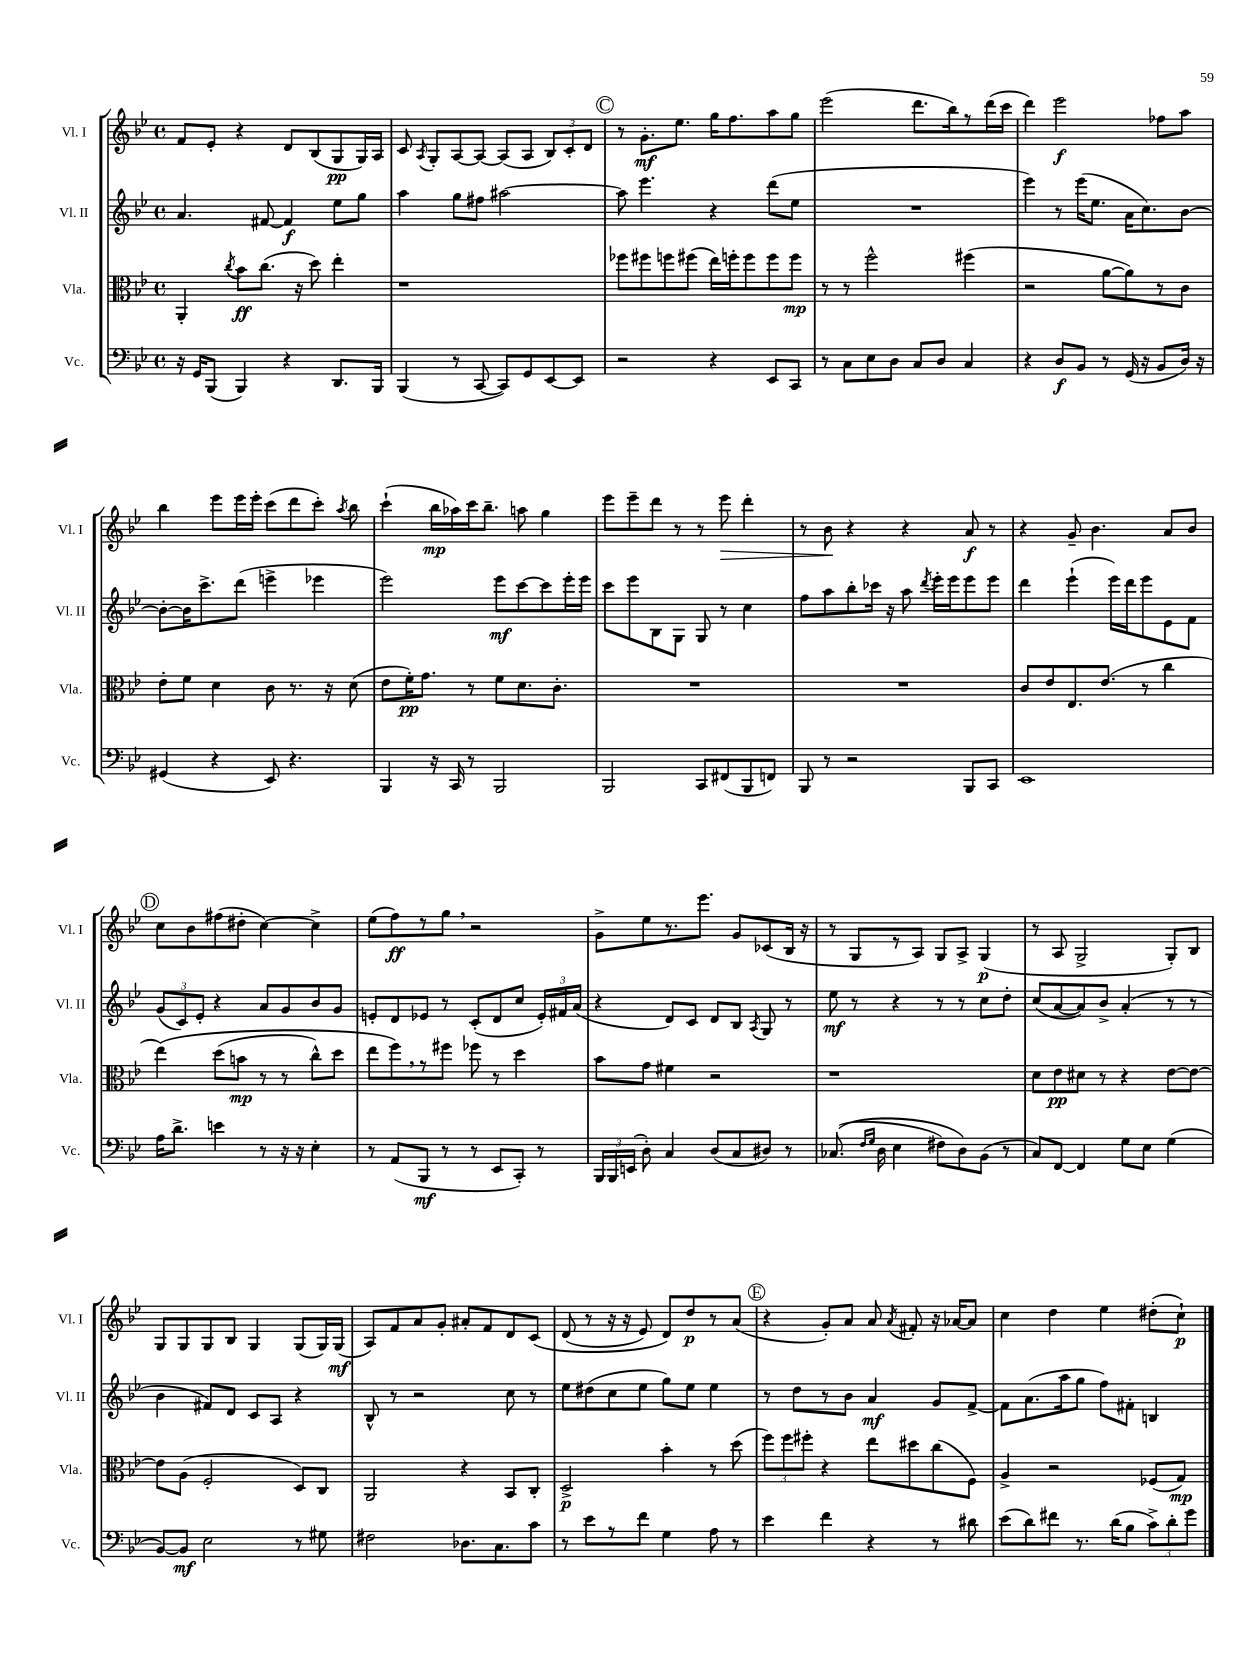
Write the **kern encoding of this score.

**kern	**dynam	**kern	**dynam	**kern	**dynam	**kern	**dynam
*part4	*part4	*part3	*part3	*part2	*part2	*part1	*part1
*staff4	*staff4	*staff3	*staff3	*staff2	*staff2	*staff1	*staff1
*I"Vc.	*	*I"Vla.	*	*I"Vl. II	*	*I"Vl. I	*
*I'Vc.	*	*I'Vla.	*	*I'Vl. II	*	*I'Vl. I	*
*clefF4	*	*clefC3	*	*clefG2	*	*clefG2	*
*k[b-e-]	*	*k[b-e-]	*	*k[b-e-]	*	*k[b-e-]	*
*M4/4	*	*M4/4	*	*M4/4	*	*M4/4	*
*met(c)	*	*met(c)	*	*met(c)	*	*met(c)	*
=30	=30	=30	=30	=30	=30	=30	=30
16r	.	4AA'/	.	4.a/	.	8f/L	.
16GG/KL	.	.	.	.	.	.	.
(8BBB-/J	.	.	.	.	.	8e-'/J	.
.	.	8qcc/	.	.	.	.	.
4BBB-/)	.	8b-\L	ff	.	.	4r	.
.	.	(8.cc\J	.	[8f#X/	.	.	.
4r	.	.	.	4f#/]	f	8d/L	.
.	.	16r	.	.	.	.	.
.	.	8dd\)	.	.	.	(8B-/	.
8.DD/L	.	4ee-'\	.	8ee-\L	.	8G/	pp
.	.	.	.	8gg\J	.	16G/L)	.
16BBB-/Jk	.	.	.	.	.	16A/JJ	.
=31	=31	=31	=31	=31	=31	=31	=31
(4BBB-/	.	1r	.	4aa\	.	8c/	.
.	.	.	.	.	.	8qA/	.
.	.	.	.	.	.	8G'/L	.
8r	.	.	.	8gg\L	.	[8A/	.
[8CC/	.	.	.	8ff#X\J	.	8A/J_	.
8CC/L])	.	.	.	[2aa#X\	.	(8A/L]	.
8GG/	.	.	.	.	.	8A/J	.
[8EE-/	.	.	.	.	.	12B-/L)	.
.	.	.	.	.	.	12c'/	.
8EE-/J]	.	.	.	.	.	.	.
.	.	.	.	.	.	12d/J	.
!!LO:REH:place=s1:t=C
=32	=32	=32	=32	=32	=32	=32	=32
2r	.	8ff-X\L	.	8aa#\]	.	8r	.
.	.	8ff#X\	.	4.eee-\	.	8.g'\L	mf
.	.	8ffn\	.	.	.	.	.
.	.	.	.	.	.	8.ee-\J	.
.	.	(8ff#X\J	.	.	.	.	.
4r	.	16ee-\LL)	.	4r	.	16gg\KL	.
.	.	16ffn'\J	.	.	.	8.ff\	.
.	.	8ff\	.	.	.	.	.
8EE-/L	.	8ff\	.	(8ddd\L	.	8aa\	.
8CC/J	.	8ff\J	mp	8ee-\J	.	8gg\J	.
=33	=33	=33	=33	=33	=33	=33	=33
8r	.	8r	.	1r	.	(2eee-\	.
8C\L	.	8r	.	.	.	.	.
8E-\	.	2ff^^\	.	.	.	.	.
8D\J	.	.	.	.	.	.	.
8C/L	.	.	.	.	.	8.ddd\L	.
8D/J	.	.	.	.	.	.	.
.	.	.	.	.	.	16bb-\k)	.
4C/	.	(4ff#X\	.	.	.	8r	.
.	.	.	.	.	.	(16ddd\L	.
.	.	.	.	.	.	16ccc\JJ	.
=34	=34	=34	=34	=34	=34	=34	=34
4r	.	2r	.	4eee-\)	.	4ddd\)	.
8D/L	f	.	.	8r	.	2eee-\	f
8BB-/J	.	.	.	(16eee-\KL	.	.	.
.	.	.	.	8.ee-\J	.	.	.
8r	.	[8a\L	.	.	.	.	.
(16GG/	.	8a\])	.	16a\KL	.	.	.
16r	.	.	.	8.cc\)	.	.	.
8BB-/L	.	8r	.	.	.	8ff-X\L	.
16D/Jk)	.	8c\J	.	[8b-\J	.	8aa\J	.
16r	.	.	.	.	.	.	.
!!LO:LB:g=z
=35	=35	=35	=35	=35	=35	=35	=35
(4GG#X/	.	8e-'\L	.	8b-'\L_	.	4bb-\	.
.	.	8f\J	.	16b-\K]	.	.	.
.	.	.	.	8.ccc^\	.	.	.
4r	.	4d\	.	.	.	8eee-\L	.
.	.	.	.	(8ddd\J	.	16eee-\L	.
.	.	.	.	.	.	16eee-'\JJ	.
8EE-/)	.	8c\	.	4eeen^\	.	(8ccc\L	.
4.r	.	8.r	.	.	.	8ddd\	.
.	.	.	.	4eee-X\	.	8ccc'\J)	.
.	.	16r	.	.	.	.	.
.	.	.	.	.	.	8qaa/	.
.	.	(8d\	.	.	.	8bb-\	.
=36	=36	=36	=36	=36	=36	=36	=36
4BBB-/	.	8e-\L	.	2eee-\)	.	(4ccc`\	.
.	.	16f'\K)	pp	.	.	.	.
.	.	8.g\J	.	.	.	.	.
16r	.	.	.	.	.	16bb-\LL	mp
16CC/	.	.	.	.	.	16aa-X\)	.
8r	.	8r	.	.	.	16ccc\J	.
.	.	.	.	.	.	8.bb-~\J	.
2BBB-/	.	8f\L	.	8eee-\L	mf	.	.
.	.	8.d\	.	[8ccc\	.	8aan\	.
.	.	.	.	8ccc\]	.	4gg\	.
.	.	8.c'\J	.	.	.	.	.
.	.	.	.	16eee-'\L	.	.	.
.	.	.	.	16eee-\JJ	.	.	.
=37	=37	=37	=37	=37	=37	=37	=37
2BBB-/	.	1r	.	8ccc\L	.	8eee-\L	.
.	.	.	.	8eee-\	.	8eee-~\	.
.	.	.	.	8B-\	.	8ddd\J	.
.	.	.	.	8G\J	.	8r	.
8CC/L	.	.	.	8G/	.	8r	.
!	!	!	!	!	!	!	!LO:HP:b
(8FF#X/	.	.	.	8r	.	8eee-\	>
8BBB-/	.	.	.	4cc\	.	4ddd'\	.
8FFn/J)	.	.	.	.	.	.	.
=38	=38	=38	=38	=38	=38	=38	=38
8BBB-/	.	1r	.	8ff\L	.	8r	.
8r	.	.	.	8aa\	.	8b-\	.
2r	.	.	.	8bb-'\	.	4r	]
.	.	.	.	16ccc-X\Jk	.	.	.
.	.	.	.	16r	.	.	.
.	.	.	.	8aa\	.	4r	.
.	.	.	.	8qddd/	.	.	.
.	.	.	.	16eee-'\LL	.	.	.
.	.	.	.	16eee-\J	.	.	.
8BBB-/L	.	.	.	8eee-\	.	8a/	f
8CC/J	.	.	.	8eee-\J	.	8r	.
=39	=39	=39	=39	=39	=39	=39	=39
1EE-	.	8c/L	.	4ddd\	.	4r	.
.	.	8e-/	.	.	.	.	.
.	.	8.E-/	.	(4eee-`\	.	8g~/	.
.	.	.	.	.	.	4.b-\	.
.	.	(8.e-/J	.	.	.	.	.
.	.	.	.	16eee-\LL)	.	.	.
.	.	.	.	16ddd\J	.	.	.
.	.	8r	.	8eee-\	.	.	.
.	.	4cc\	.	8e-\	.	8a/L	.
.	.	.	.	8f\J	.	8b-/J	.
!!LO:LB:g=z
!!LO:REH:place=s1:t=D
=40	=40	=40	=40	=40	=40	=40	=40
16A\KL	.	(4ee-\)	.	(12g/L	.	8cc\L	.
8.d^\J	.	.	.	.	.	.	.
.	.	.	.	12c/)	.	.	.
.	.	.	.	.	.	8b-\	.
.	.	.	.	12e-'/J	.	.	.
4en\	.	(8dd\L	.	4r	.	(8ff#X\	.
.	.	8bn\J	mp	.	.	8dd#X'\J	.
8r	.	8r	.	8a/L	.	[4cc\)	.
16r	.	8r	.	8g/	.	.	.
16r	.	.	.	.	.	.	.
4E-'\	.	8cc^^\L)	.	8b-/	.	4cc^\]	.
.	.	8dd\J	.	8g/J	.	.	.
=41	=41	=41	=41	=41	=41	=41	=41
8r	.	8ee-\L	.	8en'/L	.	(8ee-\L	.
(8AA/L	.	8ff,\)	.	8d/	.	8ff\)	ff
8BBB-/J	mf	8r	.	8e-X/J	.	8r	.
8r	.	8ff#X\J	.	8r	.	8gg,\J	.
8r	.	8ff-X\	.	(8c'/L	.	2r	.
8EE-/L	.	8r	.	8d/	.	.	.
8CC'/J)	.	4dd\	.	8cc/J	.	.	.
8r	.	.	.	24e-'/LL)	.	.	.
.	.	.	.	24f#X/	.	.	.
.	.	.	.	(24a/JJ	.	.	.
=42	=42	=42	=42	=42	=42	=42	=42
24BBB-/LL	.	8b-\L	.	4r	.	8g^\L	.
24BBB-/	.	.	.	.	.	.	.
(24EEn/JJ	.	.	.	.	.	.	.
8D'\)	.	8g\J	.	.	.	8ee-\	.
4C/	.	4f#X\	.	8d/L)	.	8.r	.
.	.	.	.	8c/J	.	.	.
.	.	.	.	.	.	8.eee-\J	.
(8D/L	.	2r	.	8d/L	.	.	.
8C/	.	.	.	8B-/J	.	8g/L	.
.	.	.	.	8qA/	.	.	.
8D#X/J)	.	.	.	8G/	.	(8c-X/	.
8r	.	.	.	8r	.	16B-/Jk	.
.	.	.	.	.	.	16r	.
=43	=43	=43	=43	=43	=43	=43	=43
((8.C-X/	.	1r	.	8ee-\	mf	8r	.
.	.	.	.	8r	.	8G/L	.
16qqF/LL	.	.	.	.	.	.	.
16qqG/JJ	.	.	.	.	.	.	.
16D\	.	.	.	.	.	.	.
4E-\	.	.	.	4r	.	8r	.
.	.	.	.	.	.	8A/J)	.
8F#X\L)	.	.	.	8r	.	8G/L	.
8D\)	.	.	.	8r	.	8A^/J	.
(8BB-\J	.	.	.	8cc\L	.	(4G/	p
8r	.	.	.	8dd'\J	.	.	.
=44	=44	=44	=44	=44	=44	=44	=44
8C/L)	.	8d\L	.	(8cc/L	.	8r	.
[8FF/J	.	8e-\	pp	[8a/	.	8A/	.
4FF/]	.	8d#X\J	.	8a/])	.	2G^/	.
.	.	8r	.	8b-^/J	.	.	.
8G\L	.	4r	.	(4a'/	.	.	.
8E-\J	.	.	.	.	.	.	.
(4G\	.	[8e-\L	.	8r	.	8G'/L)	.
.	.	8e-\J_	.	8r	.	8B-/J	.
!!LO:LB:g=z
=45	=45	=45	=45	=45	=45	=45	=45
[8BB-/L)	.	8e-\L]	.	4b-\	.	8G/L	.
8BB-/J]	mf	(8A\J	.	.	.	8G/	.
2E-\	.	2F'/	.	8f#X/L)	.	8G/	.
.	.	.	.	8d/J	.	8B-/J	.
.	.	.	.	8c/L	.	4G/	.
.	.	.	.	8A/J	.	.	.
8r	.	8D/L)	.	4r	.	(8G/L	.
8G#X\	.	8C/J	.	.	.	16G/L)	.
.	.	.	.	.	.	(16G/JJ	mf
=46	=46	=46	=46	=46	=46	=46	=46
2F#X\	.	2AA/	.	8B-^^/	.	8A/L)	.
.	.	.	.	8r	.	8f/	.
.	.	.	.	2r	.	8a/	.
.	.	.	.	.	.	8g'/J	.
8.D-X\L	.	4r	.	.	.	8a#X'/L	.
.	.	.	.	.	.	8f/	.
8.C\	.	.	.	.	.	.	.
.	.	8BB-/L	.	8cc\	.	8d/	.
8c\J	.	8C'/J	.	8r	.	(8c/J	.
=47	=47	=47	=47	=47	=47	=47	=47
8r	.	2D^/	p	8ee-\L	.	(8d/	.
8e-\L	.	.	.	(8dd#X\	.	8r	.
8r	.	.	.	8cc\	.	16r	.
.	.	.	.	.	.	16r	.
8f\J	.	.	.	8ee-\J	.	8e-/)	.
4G\	.	4b-'\	.	8gg\L)	.	8d/L)	.
.	.	.	.	8ee-\J	.	8dd/	p
8A\	.	8r	.	4ee-\	.	8r	.
8r	.	(8dd\	.	.	.	(8a/J	.
!!LO:REH:place=s1:t=E
=48	=48	=48	=48	=48	=48	=48	=48
4e-\	.	12ff\L)	.	8r	.	4r	.
.	.	12ff\	.	.	.	.	.
.	.	.	.	8dd\L	.	.	.
.	.	12ff#X'\J	.	.	.	.	.
4f\	.	4r	.	8r	.	8g'/L)	.
.	.	.	.	8b-\J	.	8a/J	.
4r	.	8ee-\L	.	4a/	mf	8a/	.
.	.	.	.	.	.	8qa/	.
.	.	8dd#X\	.	.	.	8f#X'/	.
8r	.	(8cc\	.	8g/L	.	16r	.
.	.	.	.	.	.	[16a-X/KL	.
8d#X\	.	8F\J)	.	[8f^/J	.	8a-/J]	.
=49	=49	=49	=49	=49	=49	=49	=49
(8e-\L	.	4A^/	.	8f\L]	.	4cc\	.
8d\)	.	.	.	(8.a\	.	.	.
8f#X\J	.	2r	.	.	.	4dd\	.
.	.	.	.	16aa\k	.	.	.
8.r	.	.	.	8gg\J	.	.	.
.	.	.	.	8ff\L)	.	4ee-\	.
(16d\KL	.	.	.	.	.	.	.
8B-\J	.	.	.	8f#X'\J	.	.	.
12c^\L)	.	(8F-X/L	.	4Bn/	.	(8dd#X'\L	.
12d'\	.	.	.	.	.	.	.
.	.	8G/J)	mp	.	.	8cc`\J)	p
12g\J	.	.	.	.	.	.	.
==	==	==	==	==	==	==	==
*-	*-	*-	*-	*-	*-	*-	*-
